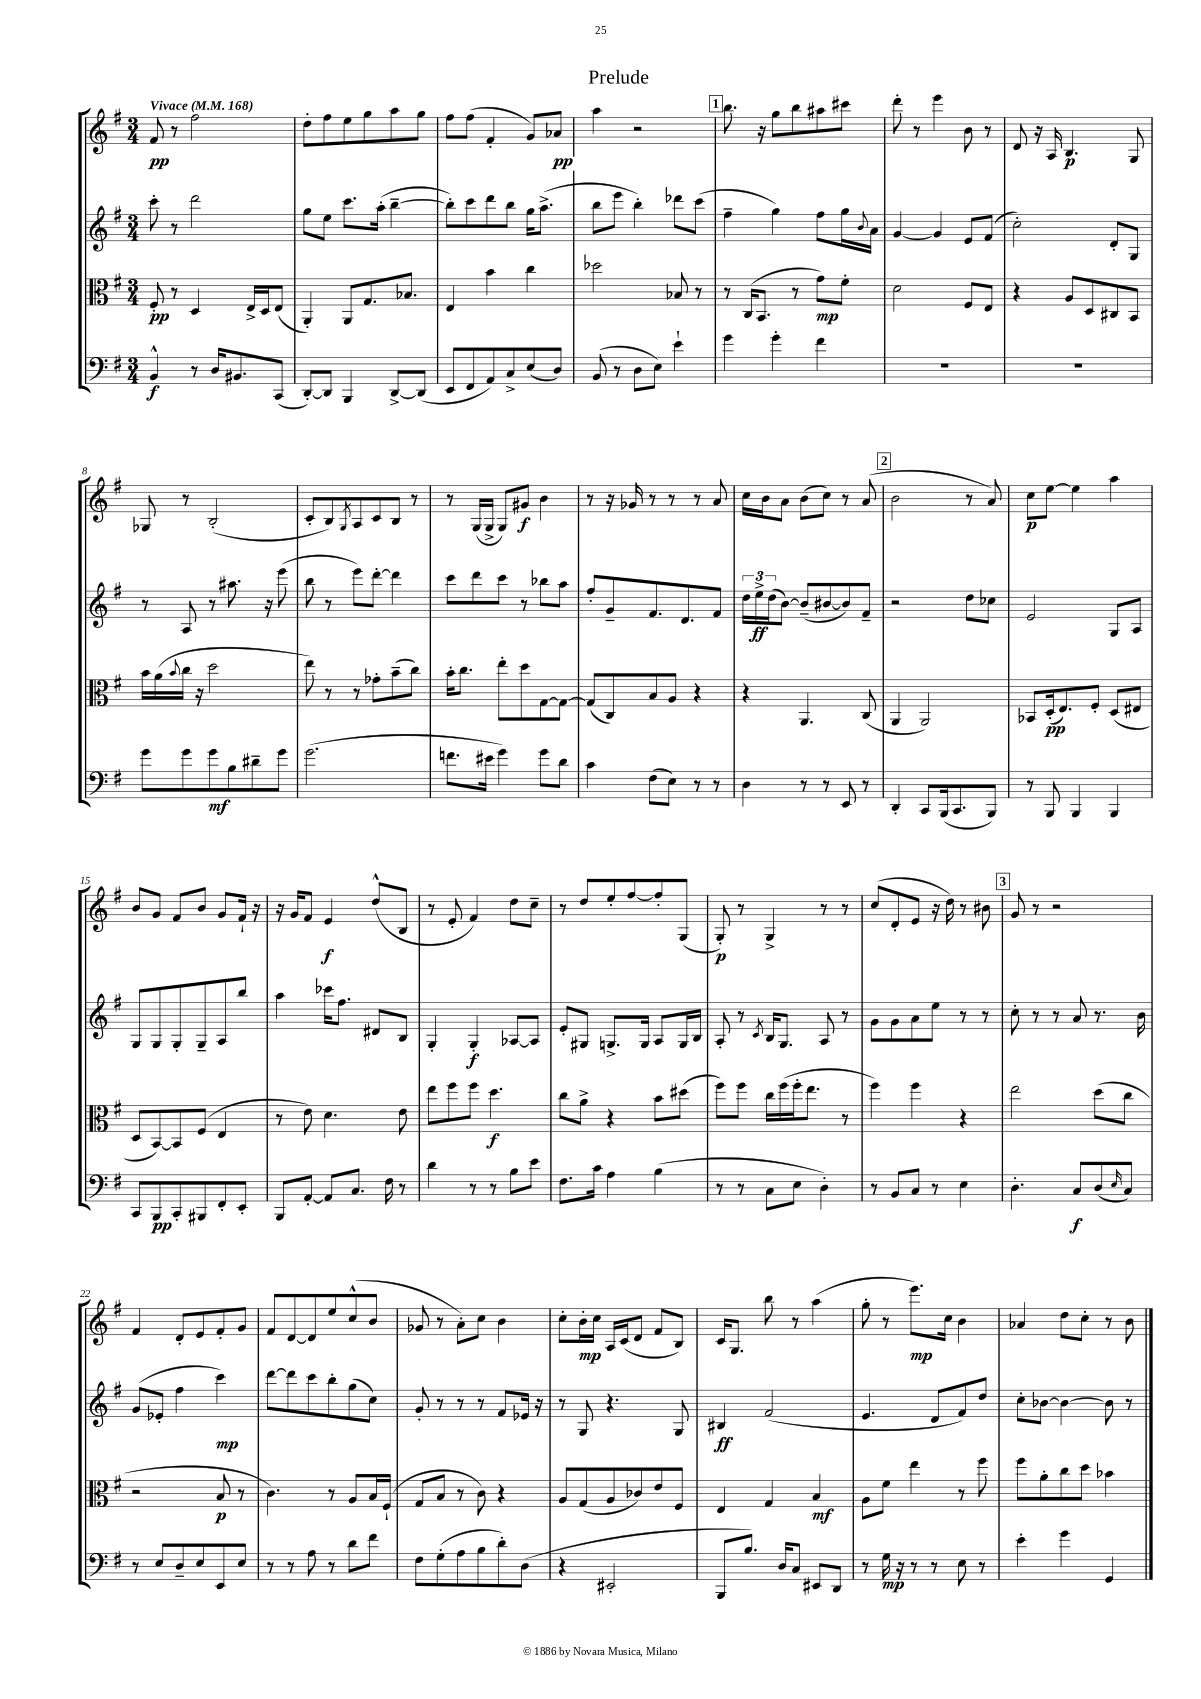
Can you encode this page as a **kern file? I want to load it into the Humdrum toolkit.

**kern	**kern	**kern	**kern
*staff4	*staff3	*staff2	*staff1
*clefF4	*clefC3	*clefG2	*clefG2
*k[f#]	*k[f#]	*k[f#]	*k[f#]
*M3/4	*M3/4	*M3/4	*M3/4
*MM168	*MM168	*MM168	*MM168
4BB^^	8F#'	8ccc'	8f#
.	8r	8r	8r
8r	4D	2ddd	2ff#
16D	.	.	.
8.BB#	.	.	.
.	16E^	.	.
.	16D	.	.
(8CC	(8E	.	.
=	=	=	=
[8DD')	4AA')	8gg	8dd'
8DD]	.	8ee	8ff#
4BBB	8AA	8.ccc	8ee
.	8.G	.	8gg
.	.	(16aa'	.
[8DD^	.	[4bb~	8aa
.	8.B-	.	.
(8DD]	.	.	8gg
=	=	=	=
8EE	4E	8bb'])	8ff#
8FF#	.	8ccc	(8ff#
8AA)	4b	8ddd	4f#'
8C^	.	8bb	.
(8E	4cc	16gg	8g)
.	.	(8.aa^	.
8D)	.	.	8a-
=	=	=	=
(8BB	2dd-	8bb	4aa
8r	.	8eee	.
8D	.	4bb')	2r
8E)	.	.	.
4e`	8B-	8ddd-	.
.	8r	(8ccc	.
=	=	=	=
4g	8r	4ff#~	8.bb
.	(16C	.	.
.	8.BB	.	16r
4g'	.	4gg)	8gg
.	8r	.	8bb
4f#	8g)	8ff#	8aa#
.	8f#'	16gg	8ccc#
.	.	8qqb	.
.	.	16a	.
=	=	=	=
2.r	2d	[4g	8ddd'
.	.	.	8r
.	.	4g]	4eee
.	8F#	8e	8b
.	8E	(8f#	8r
=	=	=	=
2.r	4r	2cc')	8d
.	.	.	16r
.	.	.	16A
.	8A	.	4.B
.	8D	.	.
.	8C#	8d'	.
.	8BB	8G	8G
=	=	=	=
8g	16b	8r	8G-
.	(16a	.	.
.	8qqb	.	.
8g	16cc	8A	8r
.	16r	.	.
8g	2dd	8r	(2B'
8B	.	8.aa#	.
8d#~	.	.	.
.	.	16r	.
8g	.	(8eee	.
=	=	=	=
(2.g	8ee)	8bb	8c'
.	8r	8r	8B)
.	.	.	8qG
.	8r	8eee)	8A
.	8g-'	[8ddd'	8c
.	(8b~	4ddd]	8B
.	8cc)	.	8r
=	=	=	=
8.f	16b'	8ccc	8r
.	8.cc	.	.
.	.	8ddd	(16G
16e#	.	.	16G^
4g)	8ee'	8ccc	8G)
.	8dd	8r	8g#
8g	[8G	8bb-	4b
8d	8G_	8aa	.
=	=	=	=
4c	(8G]	8ff#'	8r
.	8C)	8g~	16r
.	.	.	16g-
(8F#	8B	8.f#	8r
8E)	8A	.	8r
.	.	8.d	.
8r	4r	.	8r
8r	.	8f#	8a
=	=	=	=
4D	4r	24dd	16cc
.	.	24ee^	.
.	.	.	16b
.	.	(24dd	.
.	.	[8b)	8a
8r	4.AA	(8b~]	(8b
8r	.	[8b#	8cc)
8EE	.	8b#])	8r
8r	(8C	8f#~	(8a
=	=	=	=
4DD'	4AA	2r	2b
8CC	2AA)	.	.
(16BBB	.	.	.
8.CC	.	.	.
.	.	8dd	8r
8BBB)	.	8cc-	8a)
=	=	=	=
8r	8BB-	2e	8cc
8BBB	(16D'	.	[8ee
.	8.E)	.	.
4BBB	.	.	4ee]
.	8F#'	.	.
4BBB	(8D	8G	4aa
.	8E#	8A	.
=	=	=	=
8CC	8D	8G	8b
8BBB	[8BB)	8G	8g
8CC'	8BB]	8G'	8f#
8BBB#	(8F#	8G~	8b
8FF#'	4E	8A	8g
8EE'	.	8bb	16f#`
.	.	.	16r
=	=	=	=
8BBB	8r	4aa	16r
.	.	.	16g
[8AA'	8e)	.	8f#
8AA]	4.d	16ccc-	4e
.	.	8.ff#	.
8.C	.	.	.
.	.	8d#	(8dd^^
16F#	.	.	.
8r	8e	8B	8B
=	=	=	=
4d	8ee	4G'	8r
.	8ff#	.	8e'
8r	8ff#	4G'	4f#)
8r	4.dd	.	.
8B	.	[8A-	8dd
8e	.	8A-]	8cc~
=	=	=	=
8.F#	8cc	8e'	8r
.	8a^	8G#	8dd
16c	.	.	.
4A	4r	8.G^	8ee'
.	.	.	[8ff#
.	.	16G	.
(4B	8b	8A	8ff#']
.	(8dd#	16G	(8G
.	.	16B	.
=	=	=	=
8r	8ff#)	8A'	8G')
8r	8ff#	8r	8r
.	.	8qc	.
8C	16cc	16B	4G^
.	(16ff#	8.G	.
8E	16ff#'	.	.
.	8.ee	.	.
4D')	.	8A	8r
.	8r	8r	8r
=	=	=	=
8r	4ff#)	8g	(8cc
8BB	.	8g	8d'
8C	4ff#	8a	8e
8r	.	8ee	16r
.	.	.	16dd)
4E	4r	8r	8r
.	.	8r	8b#
=	=	=	=
4.D'	2ee	8cc'	8g
.	.	8r	8r
.	.	8r	2r
8C	.	8a	.
(8D	(8dd	8.r	.
16qqE	.	.	.
8C)	8cc	.	.
.	.	16b	.
=	=	=	=
8r	2r	(8g	4f#
8E	.	8e-'	.
8D~	.	4ff#	8d'
8E	.	.	8e
8EE	8B	4ccc)	8f#'
8E	8r	.	8g
=	=	=	=
8r	4.c)	[8ddd	8f#
8r	.	8ddd]	[8d
8A	.	8ccc	8d]
8r	8r	8bb'	8ee
8d	8A	(8gg	(8cc^^
8f#	16B	8cc)	8b
.	(16F#`	.	.
=	=	=	=
8F#	8G	8g'	8g-
(8G'	8B	8r	8r
8A	8r	8r	8a')
8B	8c)	8r	8cc
8d')	4r	8f#	4b
(8D	.	16e-	.
.	.	16r	.
=	=	=	=
4r	8A	8r	8cc'
.	(8G	8G	16b'
.	.	.	16cc
2EE#'	8A	4.r	16A
.	.	.	(16c
.	8c-)	.	8d
.	8e	.	8f#
.	8F#	8G	8B)
=	=	=	=
8BBB	4E	4B#	16c
.	.	.	8.G
8.B)	.	.	.
.	4G	(2f#	8bb
16D	.	.	.
8C	.	.	8r
8EE#	4B	.	(4aa
8DD	.	.	.
=	=	=	=
8r	8A	4.e	8gg'
16G	8f#	.	8r
16r	.	.	.
8r	4ee	.	8.eee)
8r	.	8d	.
.	.	.	16cc
8E	8r	8f#)	4b
8r	8ff#	8dd	.
=	=	=	=
4e'	8ff#	8cc'	4a-
.	8a'	[8b-	.
4g	8cc	4b-_	8dd
.	8dd	.	8cc'
4GG	4b-	8b-]	8r
.	.	8r	8b
==	==	==	==
*-	*-	*-	*-
